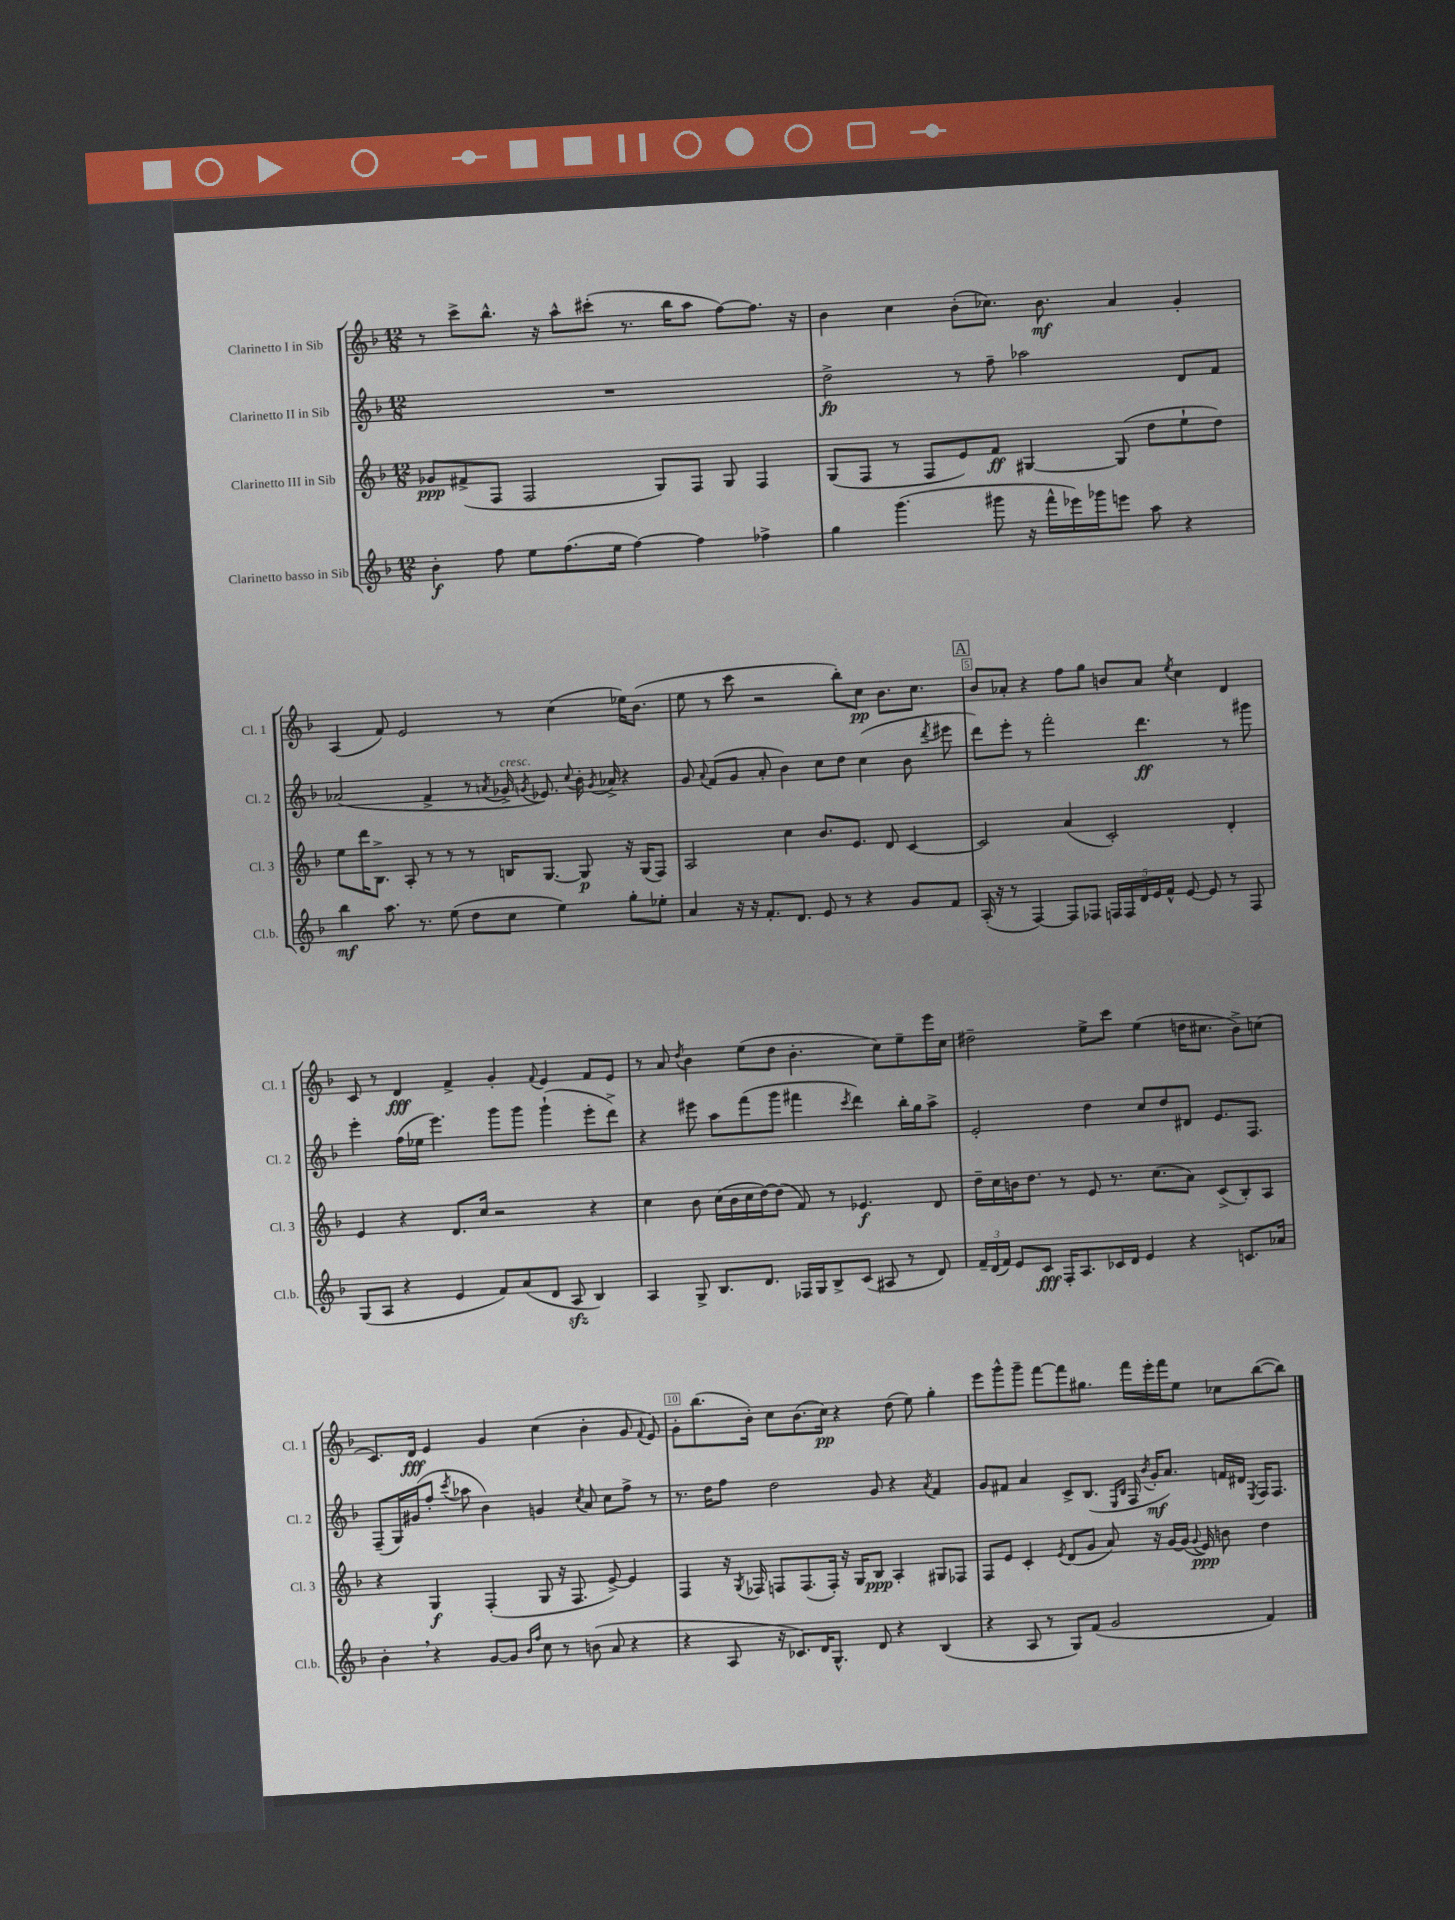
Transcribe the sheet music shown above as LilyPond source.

<<
\new StaffGroup <<
\new Staff = "s0" \with { instrumentName = "Clarinetto I in Sib" shortInstrumentName = "Cl. 1" } {
    \clef treble \key f \major \numericTimeSignature \time 12/8
    \autoBeamOff r8 c'''8[-> bes''8.]-^ r16 a''8[-^ cis'''8]-.( r8. bes''16[ a''8] f''8[~) f''8.] r16 |
    bes'4 c''4 bes'8[-.( ces''8.]) bes'8.\mf a'4 g'4-. |
    a4( f'8) e'2 r8 c''4( ees''16[) bes'8.]( |
    e''8 r8 c'''8 r2 bes''8[-.) c''8]\pp bes'8.[ c''8.] |
    \mark \markup { \box "A" } bes'8[ aes'8]-. r4 f''8[ g''8] b'8[ aes'8] \acciaccatura { e''8 } c''4 d'4 |
    c'8 r8 d'4\fff f'4-> g'4-. \appoggiatura { f'8 } e'4 f'8[ e'8] |
    r8 a'8 \acciaccatura { d''8 } bes'4 e''8[( d''8] bes'4.-. c''8[) e''8-- e'''16 c''16] |
    dis''2-- e''8[-> c'''8] e''4( d''16[ cis''8.] bes'8[->) c''8]( |
    c'8.[) d'16]\fff e'4 g'4 c''4( bes'4-. g'8 \appoggiatura { f'8 } e'8) |
    g'8[-. bes''8.( bes'16]-.) c''8[ bes'8.( c''16]\pp) r4 d''8( e''8) g''4-. |
    e'''8[ g'''8-^ g'''8]-- f'''8[~ f'''8 gis''8.] f'''16[ e'''16-. f'''16 e''8] ces''8[ bes''8~( bes''8]) \bar "|." |
}
\new Staff = "s1" \with { instrumentName = "Clarinetto II in Sib" shortInstrumentName = "Cl. 2" } {
    \clef treble \key f \major \numericTimeSignature \time 12/8
    \autoBeamOff R1. |
    d''2->\fp r8 f''8-- aes''2 d'8[ f'8] |
    aes'2( f'4-> r8 \acciaccatura { a'8 } ges'16->^\markup { \italic "cresc." } \acciaccatura { g'8 } ees'8.) \appoggiatura { c''8 } bes'16-. \acciaccatura { g'8 } aes'16-> r4 |
    g'8 \appoggiatura { a'8 } f'8[( g'8] a'8-. bes'4) c''8[ d''8] c''4( bes'8 \acciaccatura { d'''8 } eis'''8 |
    \mark \markup { \box "A" } d'''8[) e'''8]-. r8 f'''2-. d'''4.\ff r8 gis'''8 |
    e'''4-. f''16[( ees''16] e'''4.) g'''8[ g'''8] g'''4-!( e'''8[-. d'''8]->) |
    r4 eis'''8 a''8[ f'''8( g'''8] fis'''4 \acciaccatura { c'''8 } d'''4) bes''16[-. g''16 a''8]-> |
    e'2-. d''4 c''8[ d''8 dis'8] e'8.[ f8.] |
    f8[--( g16) gis'16( f''8]-. \acciaccatura { c'''8 } aes''8 bes'4) g'4 \acciaccatura { c''8 } a'8 c''8[ f''8]-> r8 |
    r8. d''16[ f''8] d''2 g'8 r4 \acciaccatura { a'8 } f'4 |
    g'8[ fis'8] a'4 c'8[-> bes8.]( \grace { e16[ bes16] } f16 \acciaccatura { bes'8 } g'16[-.\mf a'8.]) f'16[ dis'16] \acciaccatura { e8 } f16[ f8.] \bar "|." |
}
\new Staff = "s2" \with { instrumentName = "Clarinetto III in Sib" shortInstrumentName = "Cl. 3" } {
    \clef treble \key f \major \numericTimeSignature \time 12/8
    \autoBeamOff ges'8[\ppp fis'8->( f8] f2 g8[) f8] g8 f4 |
    g8[( f8] r8 f8[ e'8) f'8]\ff gis4~ gis8( d''8[ e''8-! d''8]) |
    e''8[ d'''16 bes8.]-> a8-. r8 r8 r8 b16[ g8.]~ g8\p r16 g16[( f8]) |
    a2 c''4 bes'8.[ e'8.] d'8 c'4~ |
    \mark \markup { \box "A" } c'2 a'4( c'2-.) d'4-. |
    e'4 r4 d'8.[ c''16] r2 r4 |
    c''4 bes'8 c''16[( bes'16 c''16 d''16~) d''8]( f'8) r8 ees'4.\f d'8 |
    d''16[-- c''16 b'16 d''8.] r8 e'8 r8. c''8.[( a'8]) c'8[->( bes8-.) a8] |
    r4 g4\f f4-.( g8 r16 f8. e'8~->) e'4 |
    f4 r16 \acciaccatura { g8 } fes16 f8[ f8.( f16]-.) r16 g16[ bes8]\ppp a4-. gis8[ fes8] |
    f8[ e'8] c'4-. \acciaccatura { e'8 } d'8[( g'8] a'8) r16 g'16[~ g'16]( \appoggiatura { g'8 } e'16\ppp) b'8 d''4 \bar "|." |
}
\new Staff = "s3" \with { instrumentName = "Clarinetto basso in Sib" shortInstrumentName = "Cl.b." } {
    \clef treble \key f \major \numericTimeSignature \time 12/8
    \autoBeamOff bes'4-.\f f''8 e''8[ f''8.( e''16] f''4~) f''4 fes''4-> |
    g''4 g'''4.( gis'''8 r16 f'''16[-^ ees'''16) ges'''16 e'''8] a''8 r4 |
    bes''4\mf a''8. r8. e''8( d''8[ c''8] e''4) g''8[-. ees''8]-. |
    a'4 r16 r16 f'8.[-. d'8.] e'8 r8 r4 g'8[ f'8] |
    \mark \markup { \box "A" } a16-.( r16 r8 f4~) f8[ fes8] \tuplet 5/4 { f16[ f16 d'16 e'16 f'16]-^ } e'8~ e'8 r8 f8 |
    g8[( a8] r4 e'4 f'8[) a'8( d'8] a8\sfz bes4) |
    a4 g8-> bes8.[ d'8.] fes16[ g16 bes8-> c'8]( ais8 r8 d'8) |
    \tuplet 3/2 { f'16[-- d'16( f'16]) } e'8[ c'8]\fff f16[-. a8. ces'16 d'16] e'4 r4 c'8.[ aes'16] |
    bes'4-. \breathe r4 g'8[~ g'8] \grace { bes'16[ f''16] } c''8 r8 b'8( a'8 r4 |
    r4 a8 r16 ces'8.[) d'16 g8.]-^ d'8 r4 bes4( |
    r4 a8 r8 g8[) f'8]( g'2 f'4) \bar "|." |
}
>>
>>
\layout { \context { \Score \override BarNumber.break-visibility = ##(#f #t #t) barNumberVisibility = #(every-nth-bar-number-visible 5) \override BarNumber.stencil = #(make-stencil-boxer 0.1 0.3 ly:text-interface::print) } }
